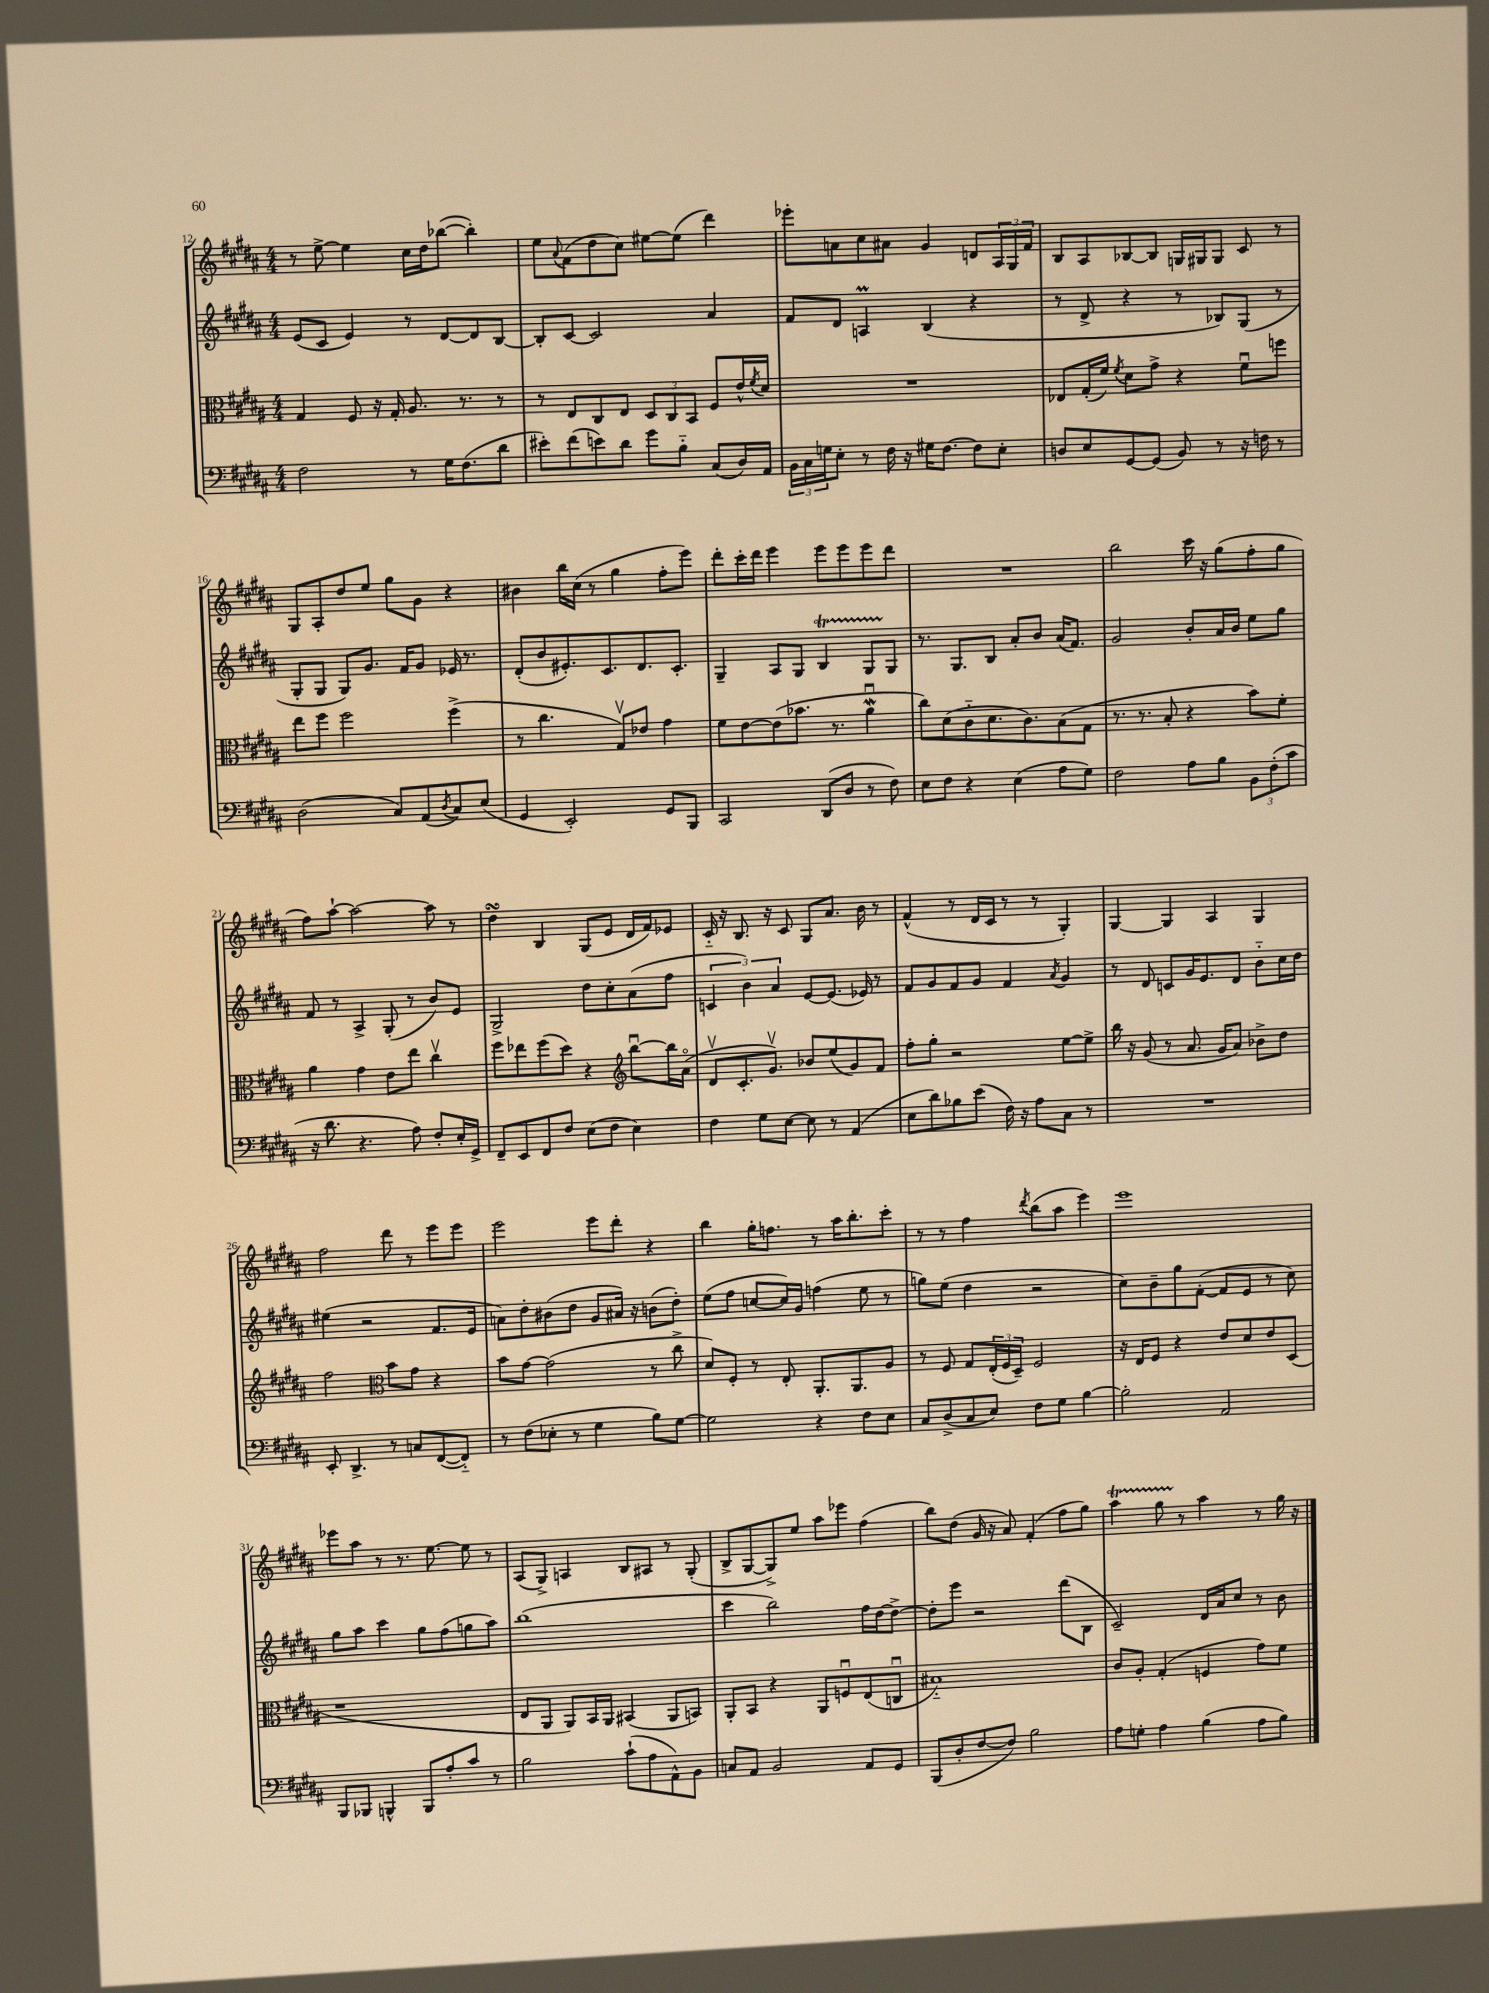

**kern	**kern	**kern	**kern
*staff4	*staff3	*staff2	*staff1
*clefF4	*clefC3	*clefG2	*clefG2
*k[f#c#g#d#a#]	*k[f#c#g#d#a#]	*k[f#c#g#d#a#]	*k[f#c#g#d#a#]
*M4/4	*M4/4	*M4/4	*M4/4
2F#	4G#	(8e	8r
.	.	8c#	[8ee^
.	8F#	4e)	4ee]
.	16r	.	.
.	16G#'	.	.
8r	8.A#	8r	16cc#
.	.	.	16dd#
16G#	.	[8d#	([8bb-
(8.F#	8.r	.	.
.	.	8d#]	4bb-'])
8d#	8r	[8B	.
=	=	=	=
8e#')	8r	8B']	8ee
.	.	.	8qqa#
(8f#	8E	[8c#	(8f#
8e)	8C#	2c#]	8dd#
8d#	8E	.	8cc#)
8g#	12D#	.	[8ee#
.	12C#	.	.
8B'~	.	.	(8ee#]
.	12BB	.	.
(8C#	8F#	4a#	4ddd#)
16D#)	16e^^	.	.
.	8qf#	.	.
16AA#	16d#	.	.
=	=	=	=
24BB	1r	8f#	8eee-'
24C#	.	.	.
24G	.	.	.
8E'	.	8d#	8a
8r	.	4A	8cc#
16F#	.	.	8a#
16r	.	.	.
16G#	.	(4B	4g#
[8.F#	.	.	.
8F#]	.	4r	8d
8E'	.	.	24A#
.	.	.	24G#
.	.	.	24f#
=	=	=	=
8D	8E-	8r	8B
8E	(16G#'	8d#^	8A#
.	16f#)	.	.
.	8qf#	.	.
[8GG#	8d#	4r	[8B-
(8GG#]	8g#^	.	8B-]
8BB)	4r	8r	16G
.	.	.	16G#
8r	.	8B-)	8G#
16r	8f#u	(8G#	8c#
16F	.	.	.
8r	8ff	8r	8r
=	=	=	=
(2D#	8ee	8G#'	8G#
.	8ff#	8G#	8A#'
.	2ff#	8G#)	8dd#
.	.	8.g#	8ee
8C#)	.	.	8gg#
.	.	16f#	.
(8AA#	.	8g#	8g#
8qD#	.	.	.
8C#)	(4ff#^	16e-	4r
.	.	8.r	.
(8E	.	.	.
=	=	=	=
4GG#	8r	(8d#'	4b#
.	4.cc#	8b	.
2EE')	.	8.e#')	16bb
.	.	.	(16cc#
.	.	.	8r
.	.	8.c#	.
.	8G#v)	.	4gg#
.	8e-	8.d#	.
8GG#	4g#	.	8ff#'
.	.	8.c#'	.
8BBB	.	.	8eee)
=	=	=	=
2CC#	8f#	4G#~	8ddd#'
.	[8e	.	16ccc#'
.	.	.	16ddd#
.	(8e]	8A#	4eee
.	8.b-	8G#	.
(8DD#	.	4B	8eee
.	8.r	.	.
8D#	.	.	8eee
8r	4a#u	8G#	8eee
8F#)	.	8G#	8ddd#
=	=	=	=
8E	8cc#)	8.r	1r
8F#	(8d#	.	.
.	.	8.G#	.
4r	8c#'~	.	.
.	8.d#	8B	.
(4E	.	8a#'	.
.	8.c#)	.	.
.	.	8b	.
8A#	(8B	(16a#	.
.	.	8.f#)	.
8G#)	8G#	.	.
=	=	=	=
2F#	8.r	2g#	2bb
.	8.r	.	.
.	8B'	.	.
8A#	4r	8b'	16ccc#
.	.	.	16r
8B	.	16a#	(8gg#
.	.	16b	.
12BB	8b)	8ee	8ff#'
(12F#'	.	.	.
.	8f#'	8gg#	8gg#
12c#	.	.	.
=	=	=	=
16r	4a#	8f#	8ff#)
8.d#	.	.	.
.	.	8r	[8aa#`
4.r	4g#	4A#^	2aa#_
.	8e	(8G#'	.
8A#)	8ee	8r	.
8F#'	4cc#v	8b)	8aa#]
16E'	.	8e	8r
16GG#^	.	.	.
=	=	=	=
8FF#~	8ff#	2G#^	4dd#
8EE	8ee-	.	.
8FF#	(8ff#	.	4B
8F#	8dd#)	.	.
(8E	4r	8dd#	(8G#
8F#	.	8cc#'	8e
*	*clefG2	*	*
4E)	[8bbu	(8a#	16d#
.	.	.	16f#)
.	16bb]	8ff#	8e-
.	(16a#o	.	.
=	=	=	=
4F#	8d#v	6c	16c#'~
.	.	.	16r
.	8.c#'	.	8.B
.	.	6b)	.
8G#	.	.	.
.	8.g#v)	.	16r
.	.	6a#	.
[8E	.	.	8c#
8E]	8b-	[8e	8G#
8r	(8ee	(8.e]	8.a#
(4AA#	8g#)	.	.
.	.	16e-)	16b
.	8f#	8r	8r
=	=	=	=
8E	8ff#'	8f#	(4f#^^
8d#)	8gg#'	8g#	.
8B-	2r	8f#	8r
(8e	.	8g#	16d#
.	.	.	16c#
16F#)	.	4f#	8r
16r	.	.	.
8A#	.	.	8r
.	.	8qa#	.
8C#	[8ee	4g#	4G#')
8r	8ee^]	.	.
=	=	=	=
1r	16bb	8r	[4G#
.	16r	.	.
.	(8g#	8d#	.
.	8r	8c	4G#]
.	8.a#	16g#	.
.	.	8.e	.
.	.	.	4A#
.	16g#	.	.
.	8a#)	8d#	.
.	8b-^	8b'~	4G#
.	8dd#	16cc#	.
.	.	16dd#	.
=	=	=	=
8EE'	2ff#	(4ee#	2ff#
4.DD#^	.	.	.
.	.	2r	.
*	*clefC3	*	*
8r	8b	.	8ddd#
8C	8g#	.	8r
([8FF#	4r	8.f#	8eee
8FF#'~])	.	.	8eee
.	.	16e	.
=	=	=	=
8r	8b	8a)	2eee
(8F#	[8g#	8dd#'	.
8E-'	(2g#]	(8b#	.
8r	.	8dd#	.
4G#	.	8g#	8eee
.	.	16a#)	8ddd#'
.	.	16r	.
8B)	8r	(8b	4r
[8G#	8cc#^	8dd#')	.
=	=	=	=
2G#]	8d#)	(8ee	4bb
.	8F#'	8ff#	.
.	8r	[8cc	16gg#'
.	.	.	8.ff
.	8E'	16cc])	.
.	.	16g#	.
4r	8.AA#'	(4ff	8r
.	.	.	16aa#
.	8.AA#	.	8.bb'
8F#	.	8ee	.
8E	8A#	8r	8ccc#'
=	=	=	=
8C#	8r	8gg)	8r
(8D#^	8F#	(8ee	8r
8C#	8G#	4dd#	4ff#
8E)	(24E'	.	.
.	24F#	.	.
.	24D#~)	.	.
.	.	.	8qddd#
8F#	2F#	2r	(8bb
8G#	.	.	8aa#
[4B	.	.	4eee)
=	=	=	=
2B']	16r	8cc#)	1eee
.	16E	.	.
.	8F#	8b~	.
.	4r	8gg#	.
.	.	([8f#'	.
2AA#	8e	8f#]	.
.	8d#	8e	.
.	8e	8r	.
.	(8D#	8cc#)	.
=	=	=	=
8BBB	1r	8gg#	8eee-
8BBB-	.	8aa#	8aa#
4BBB^^	.	4ccc#	8r
.	.	.	8.r
8BBB	.	8gg#	.
.	.	.	[8.ee
8A#'	.	(8ff#	.
8c#	.	8gg	8ee]
8r	.	8aa#)	8r
=	=	=	=
2B	8E	(1bb	(8A#
.	8AA#	.	8G#^)
.	8AA#)	.	4A
.	16BB	.	.
.	16AA#	.	.
(8c#`	(4BB#	.	8B
8A#	.	.	8A#
8AA#^^)	8AA#	.	8r
8BB	8BB)	.	(8G#'
=	=	=	=
8C	8AA#'	4ccc#	8B^
8AA#	8BB	.	[8G#
2BB	4r	2bb)	8G#^])
.	.	.	8ee
.	8AA#	.	8aa#
.	8Fu	.	8eee-
8AA#	(8E	16ff#	(4ff#
.	.	[16dd#	.
8GG#	8Cu	8dd#^_	.
=	=	=	=
(8BBB	1B#'~)	8dd#']	8bb)
8D#'	.	8eee	(8dd#
[8F#	.	2r	16g#
.	.	.	16r
8F#])	.	.	8a#)
2B	.	.	(4f#'
.	.	(8ddd#	8ff#
.	.	8B	8gg#)
=	=	=	=
8A#	8c#	2c#~)	4aa#
8G'	8A#'	.	.
4A#	(4G#'	.	8gg#
.	.	.	8r
(4B	4F	16d#	4aa#
.	.	16a#	.
.	.	8cc#	.
8A#	8g#)	8r	8r
8B)	8f#	8b	16gg#
.	.	.	16r
==	==	==	==
*-	*-	*-	*-
